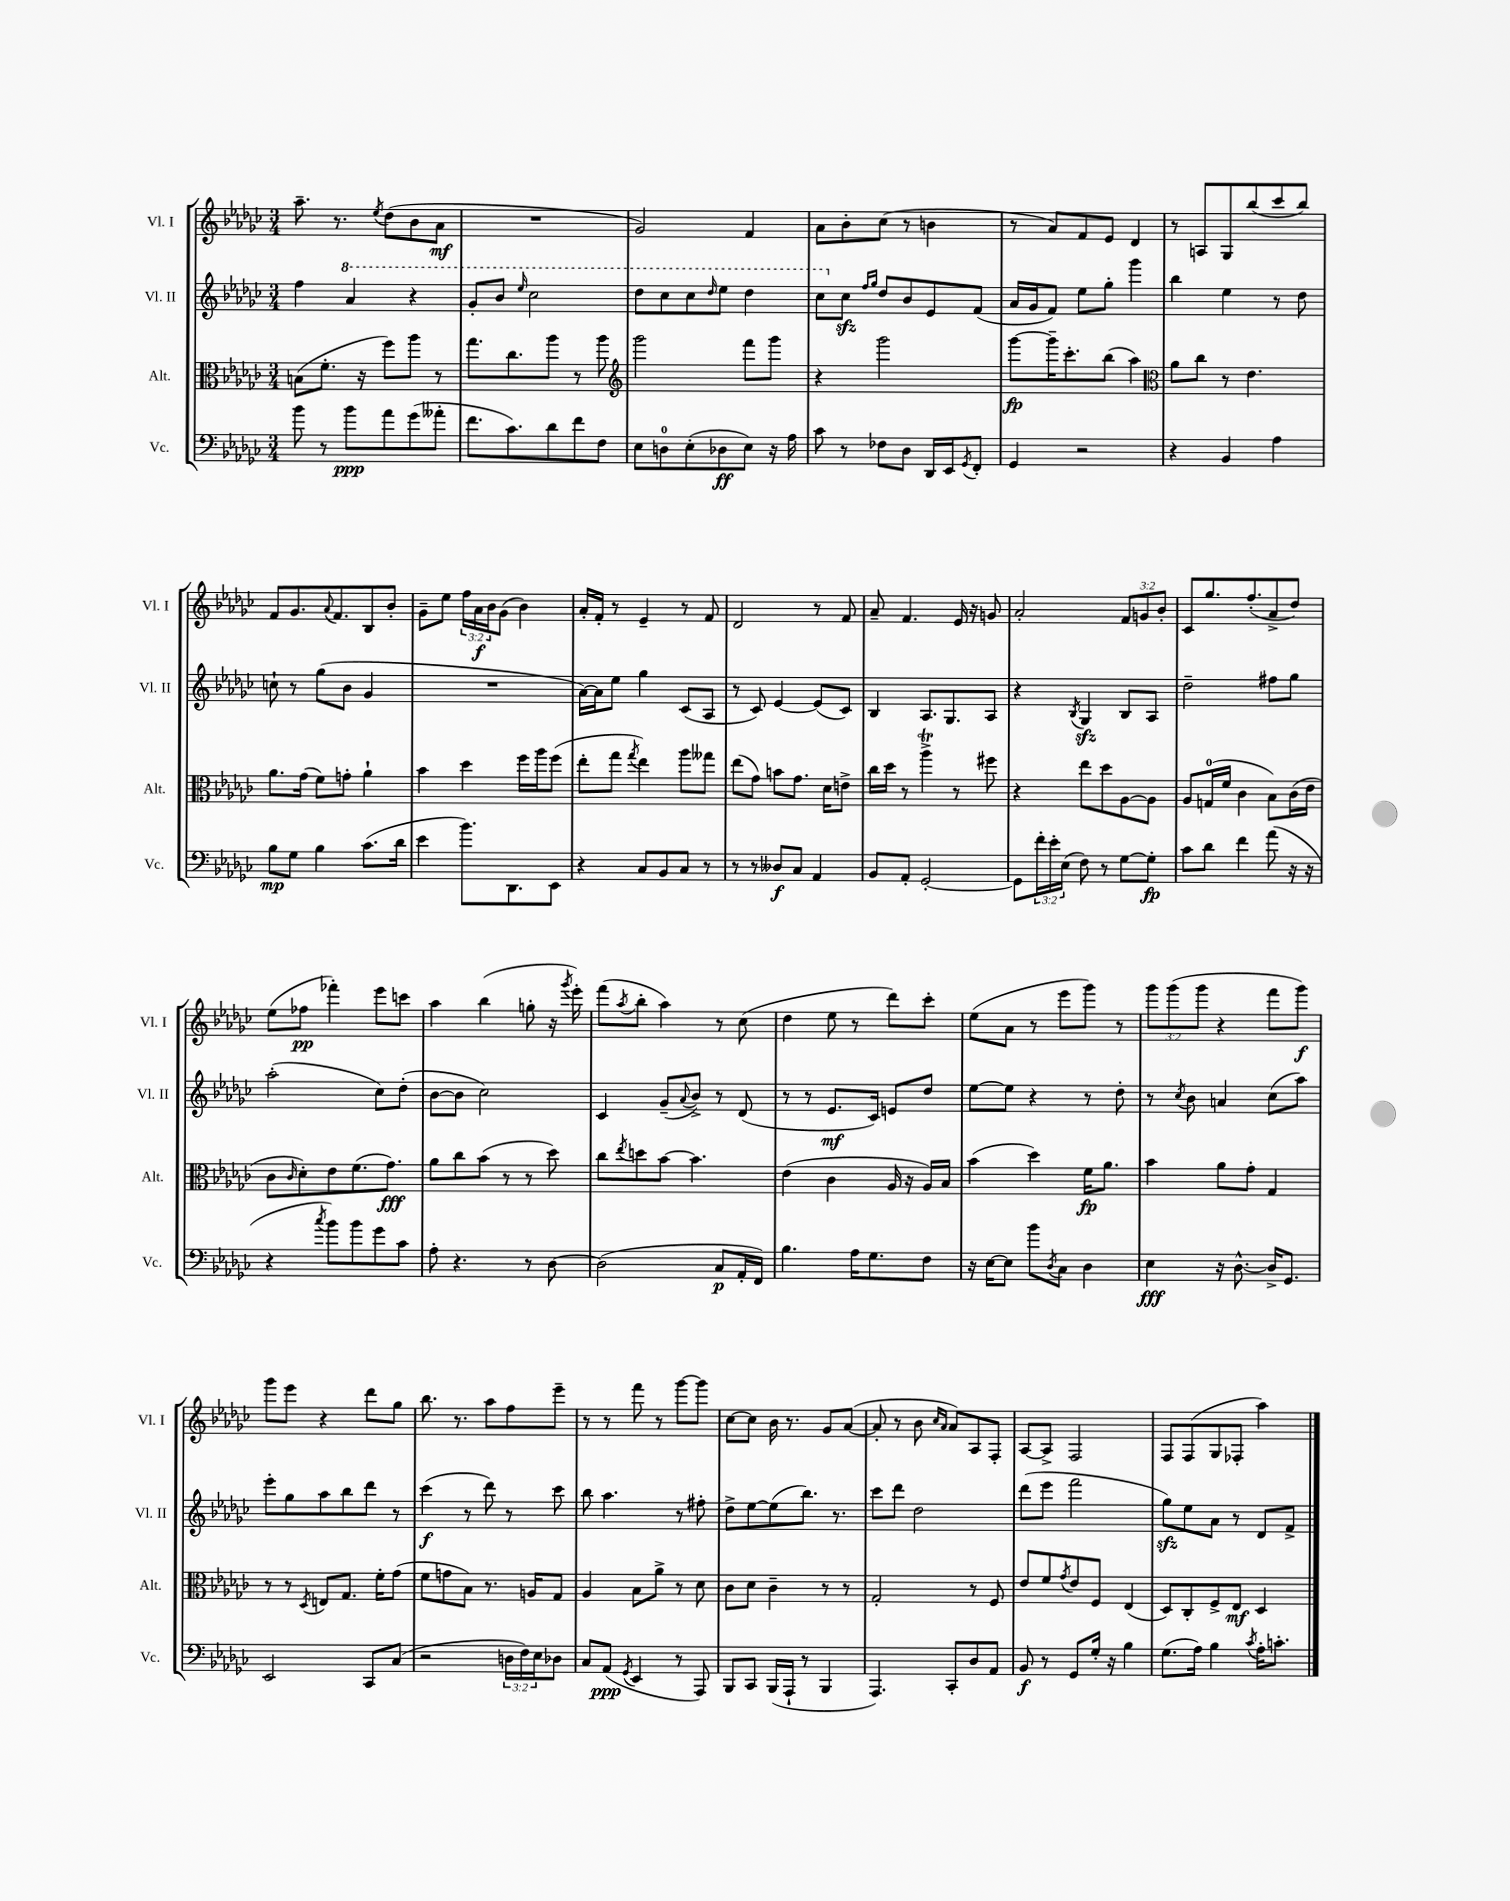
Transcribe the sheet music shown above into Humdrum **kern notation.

**kern	**kern	**kern	**kern
*staff4	*staff3	*staff2	*staff1
*clefF4	*clefC3	*clefG2	*clefG2
*k[b-e-a-d-g-c-]	*k[b-e-a-d-g-c-]	*k[b-e-a-d-g-c-]	*k[b-e-a-d-g-c-]
*M3/4	*M3/4	*M3/4	*M3/4
8b-\	(8B\L	4ff\	8.aa-~\
8r	8.f'\J	.	.
.	.	.	8.r
8b-\L	.	4aa-/	.
.	16r	.	.
.	.	.	8qee-/
8a-\	8ff\L)	.	(8dd-\L
(8g-\	8aa-\J	4r	8b-\
8a--'\J	8r	.	8a-\J
=	=	=	=
8.f\L	8.gg-\L	8gg-'/L	2.r
.	.	8bb-/J	.
8.c-\)	8.cc-\	.	.
.	.	16qqeee-/	.
.	.	2ccc-\	.
8d-\	8aa-\J	.	.
8f\	8r	.	.
8F\J	8aa-\	.	.
=	=	=	=
*	*clefG2	*	*
8E-\L	2ggg-\	8ddd-\L	2g-/)
8D\	.	8ccc-\	.
(8E-'\	.	8ccc-\	.
.	.	16qqddd-/	.
8D-\	.	8eee-\J	.
8E-\J)	8fff\L	4ddd-\	4f/
16r	8ggg-\J	.	.
16A-\	.	.	.
=	=	=	=
8c-\	4r	8ccc-\L	8a-\L
8r	.	8cc-\J	8b-'\
.	.	16qqff/LL	.
.	.	16qqgg-/JJ	.
8F-\L	2ggg-\	8dd-/L	(8cc-\J
8D-\J	.	8b-/	8r
16DD-/LL	.	8e-/	4b\
16EE-/J	.	.	.
8qGG-/	.	.	.
8FF'/J	.	(8f/J	.
=	=	=	=
4GG-/	[8ggg-\L	16a-/LL	8r
.	.	16g-/J	.
.	16ggg-~\]K	8f/J)	8a-/L)
.	8.ccc-'\	.	.
2r	.	8ee-\L	8f/
.	(8bb-\J	8gg-'\J	8e-/J
.	4aa-\)	4ggg-\	4d-/
=	=	=	=
*	*clefC3	*	*
4r	8a-\L	4bb-\	8r
.	8cc-\J	.	8A/L
4BB-/	8r	4ee-\	8G-/
.	4.e-\	.	(8bb-/
4A-\	.	8r	8ccc-/
.	.	8dd-\	8bb-/J)
=	=	=	=
8B-\L	8.a-\L	8cc`\	8f/L
8G-\J	.	8r	8.g-/
.	(16g-\Jk	.	.
4B-\	8f\L)	(8gg-\L	.
.	.	.	8qqa-/
.	.	.	8.f/
.	8g'\J	8b-\J	.
(8.c-\L	4a-`\	4g-/	8B-/
.	.	.	8b-'/J
16d-\Jk	.	.	.
=	=	=	=
4e-\	4b-\	2.r	8g-~\L
.	.	.	8ee-\J
8.b-\L)	4dd-\	.	24ff\LL
.	.	.	24a-\
.	.	.	24b-\J
.	.	.	(8g-\J
8.DD-\	.	.	.
.	16ff\LL	.	4b-\)
.	16aa-\J	.	.
8EE-\J	(8ff\J	.	.
=	=	=	=
4r	8ee-'\L	[16a-\LL)	16a-'/LL
.	.	16a-\]J	16f'/JJ
.	8gg-\J	8ee-\J	8r
.	8qgg-/	.	.
8C-/L	4ee-\)	4gg-\	4e-~/
8BB-/	.	.	.
8C-/J	8aa-\L	(8c-/L	8r
8r	8gg--\J	8A-/J	8f/
=	=	=	=
8r	(8ee-\L	8r	2d-/
8r	8g-\J)	8c-/)	.
8D--/L	8b\L	[4e-/	.
8C-/J	8.g-\J	.	.
4AA-/	.	(8e-/]L	8r
.	16d-\LK	.	.
.	8e^\J	8c-/J)	8f/
=	=	=	=
8BB-/L	16cc-\LL	4B-/	8a-~/
.	16dd-\JJ	.	.
8AA-'/J	8r	.	4.f/
[2GG-'/	4aa-^\	8.A-/L	.
.	.	8.G-/	.
.	8r	.	16e-/
.	.	.	16r
.	8ff#\	8A-/J	8g/
=	=	=	=
8GG-\]L	4r	4r	2a-'/
24f'\L	.	.	.
24e-'\	.	.	.
(24E-\JJ	.	.	.
.	.	8qB-/	.
8F\)	8ee-\L	4G-/	.
8r	8dd-\	.	.
[8G-\L	[8A-\	8B-/L	12f/L
.	.	.	12g/
8G-'\]J	8A-\]J	8A-/J	.
.	.	.	12b-'/J
=	=	=	=
8c-\L	8A-/L	2dd-~\	8c-/L
8d-\J	(16G/L	.	8.gg-/
.	16f/JJ	.	.
4f\	4c-\	.	.
.	.	.	(8.ff'/
(8a-\	8B-\L)	8ff#\L	8a-^/
16r	(16c-\L	8gg-\J	8dd-/J)
16r	16e-\JJ	.	.
=	=	=	=
4r	8c-\L	(2aa-'\	(8ee-\L
.	16qqc-/	.	.
.	8d-'\)	.	8ff-\J
8qcc-/	.	.	.
8b-\L)	8e-\	.	4fff-'\)
8b-\	(8.f\	.	.
8g-\	.	8cc-\L)	8eee-\L
.	8.g-\J)	.	.
8c-\J	.	(8dd-'\J	8ccc\J
=	=	=	=
8A-'\	8a-\L	[8b-\L	4aa-\
4.r	8cc-\	8b-\]J	.
.	(8b-\J	2cc-\)	(4bb-\
.	8r	.	.
8r	8r	.	8gg'\
[8D-\	8dd-\)	.	16r
.	.	.	8qggg-/
.	.	.	16eee-'\)
=	=	=	=
(2D-\]	8cc-\L	4c-/	(8fff\L
.	8qee-/	.	8qaa-/
.	8dd\	.	8bb-'\J
.	[8b-\J	(8g-~/L	4aa-\)
.	.	8qqa-/	.
.	4.b-\]	8b-^/J)	.
8C-/L	.	8r	8r
16AA-'/L	.	(8d-/	(8cc-\
16FF/JJ)	.	.	.
=	=	=	=
4.B-\	(4e-\	8r	4dd-\
.	.	8r	.
.	4c-\	8.e-/L	8ee-\
16A-\LK	.	.	8r
8.G-\	.	16c-/Jk)	.
.	16A-/	8e/L	8ddd-\L)
.	16r	.	.
8F\J	16A-/LL)	8dd-/J	8ccc-'\J
.	16B-/JJ	.	.
=	=	=	=
16r	(4b-\	[8ee-\L	(8ee-\L
[16E-\LK	.	.	.
8E-\]J	.	8ee-\]J	8a-\J
8b-\L	4dd-\)	4r	8r
8qD-/	.	.	.
8C-\J	.	.	8eee-\L
4D-\	16f\LK	8r	8ggg-\J)
.	8.a-\J	.	.
.	.	8dd-'\	8r
=	=	=	=
4E-\	4b-\	8r	12ggg-\L
.	.	.	(12ggg-\
.	.	8qcc-/	.
.	.	8b-\	.
.	.	.	12ggg-\J
16r	8a-\L	4a/	4r
[8.D-^^\	.	.	.
.	8g-'\J	.	.
16D-^/]LK	4G-/	(8cc-\L	8fff\L
8.GG-/J	.	.	.
.	.	8aa-\J)	8ggg-\J)
=	=	=	=
2EE-/	8r	8eee-'\L	8ggg-\L
.	8r	8gg-\	8eee-\J
.	8qD-/	.	.
.	8E/L	8aa-\	4r
.	8.G-/J	8bb-\	.
8CC-/L	.	8ddd-\J	8ddd-\L
.	16f'\LK	.	.
(8C-/J	(8g-\J	8r	8gg-\J
=	=	=	=
2r	8f\L	(4ccc-\	8.bb-\
.	8g\	.	.
.	.	.	8.r
.	8B-\J)	8r	.
.	8.r	8ddd-\)	8aa-\L
24D\LL	.	8r	8ff\
24F\)	.	.	.
.	16A/LK	.	.
24E-\J	.	.	.
8D-\J	8G-/J	8ccc-\	8eee-~\J
=	=	=	=
8C-/L	4A-/	8bb-\	8r
(8AA-/J	.	4.aa-\	8r
8qGG-/	.	.	.
4EE-/	8B-\L	.	8fff\
.	8a-^\J	.	8r
8r	8r	8r	[8ggg-\L
8AAA-/)	8d-\	8ff#'\	8ggg-\]J
=	=	=	=
8BBB-/L	8c-\L	8dd-^\L	[8cc-\L
8CC-/J	8d-\J	[8ee-\	8cc-\]J
(16BBB-/LL	4c-~\	(8ee-\]	16b-\
16AAA-`/JJ	.	.	8.r
8r	.	8.bb-\J)	.
4BBB-/	8r	.	8g-/L
.	.	8.r	.
.	8r	.	([8a-/J
=	=	=	=
4.AAA-/)	2G-'/	8ccc-\L	8a-'/]
.	.	8ddd-\J	8r
.	.	2dd-\	8b-\
.	.	.	16qqcc-/LL
.	.	.	16qqa-/JJ
8CC-'/L	.	.	8a-/L)
8D-/	8r	.	8A-/
8AA-/J	8F/	.	8F'/J
=	=	=	=
8BB-/	8e-/L	(8ddd-\L	[8A-/L
8r	8f/	8eee-\J	8A-^/]J
.	8qg-/	.	.
8GG-/L	8e-/	2fff\	2F/
16G-'/Jk	8F/J	.	.
16r	.	.	.
4B-\	(4E-/	.	.
=	=	=	=
(8.G-\L	8D-/L)	8gg-\L)	8F/L
.	8C-'/	8ee-\	(8F/
16A-\Jk)	.	.	.
4B-\	8F^/	8a-\J	8G-/
.	8E-/J	8r	8F-'/J
8qc-/	.	.	.
16A-'\LK	4D-/	8d-/L	4aa-\)
8.c'\J	.	.	.
.	.	8f^/J	.
==	==	==	==
*-	*-	*-	*-
